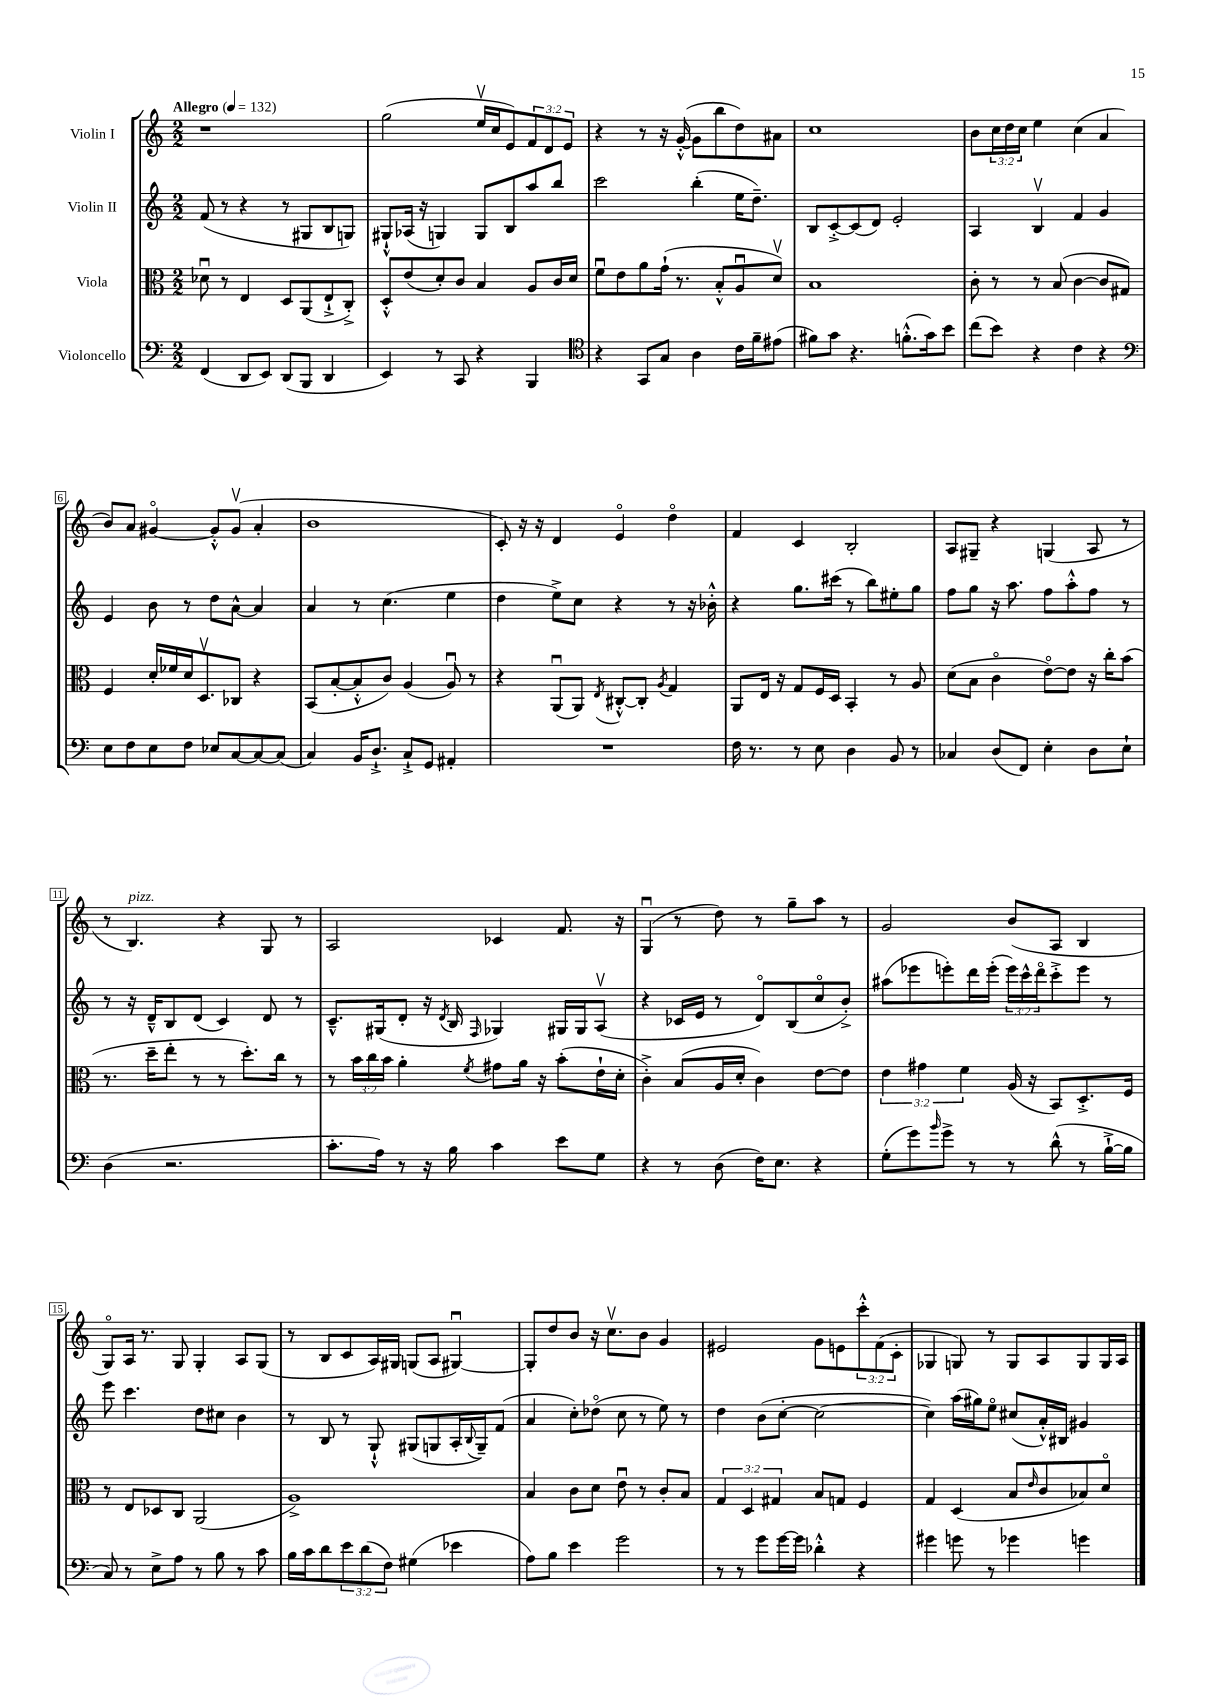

**kern	**kern	**kern	**kern
*staff4	*staff3	*staff2	*staff1
*clefF4	*clefC3	*clefG2	*clefG2
*k[]	*k[]	*k[]	*k[]
*M2/2	*M2/2	*M2/2	*M2/2
*MM132	*MM132	*MM132	*MM132
(4FF	8d-u	(8f	1r
.	8r	8r	.
8DD	4E	4r	.
8EE)	.	.	.
(8DD	8D	8r	.
8BBB	(8AA	8G#	.
4DD	8E`^	8B	.
.	8C'^)	8G)	.
=	=	=	=
4EE)	8D'^^	8G#`^^	(2gg
.	(8e	(16A-	.
.	.	16r	.
8r	8d')	4G)	.
8CC	8c	.	.
4r	4B	8G	16eev
.	.	.	16cc
.	.	8B	8e)
4BBB	8A	8aa	12f
.	.	.	12d
.	16c	8bb	.
.	.	.	12e
.	16d	.	.
=	=	=	=
*clefC4	*	*	*
4r	8fu	2ccc	4r
.	8e	.	.
8GG	8a	.	8r
8G	(16g`	.	16r
.	8.r	.	([16g'^^
4A	.	(4bb'	8g]
.	8B'^^	.	8bb
16c	8Au	16ee	8dd)
16f~	.	8.dd~)	.
(8e#	8dv)	.	8a#
=	=	=	=
8f#)	1B	8B	1cc
8g	.	[8c'^	.
4.r	.	(8c]	.
.	.	8d)	.
.	.	2e'	.
(8.f'^^	.	.	.
16g)	.	.	.
8b	.	.	.
=	=	=	=
(8cc	8c'	4A	8b
8b)	8r	.	24cc
.	.	.	24dd
.	.	.	24cc
4r	8r	4Bv	4ee
.	(8B	.	.
4c	[4c	4f	(4cc
4r	8c]	4g	4a
.	8G#)	.	.
=	=	=	=
*clefF4	*	*	*
8E	4F	4e	8b)
8F	.	.	8a
8E	16d'	8b	[4g#o
.	16f-	.	.
8F	16d	8r	.
.	8.Dv	.	.
8E-	.	8dd	8g#'^^]
[8C	8C-	[8a^^	(8g#v
8C_	4r	4a]	4a'
(8C]	.	.	.
=	=	=	=
4C)	(8BB	4a	1b
.	[8B'	.	.
16BB	8B'^^]	8r	.
8.D`^	.	.	.
.	8c)	(4.cc	.
8C`^	(4A	.	.
8GG	.	.	.
4AA#'	8Au)	4ee	.
.	8r	.	.
=	=	=	=
1r	4r	4dd	8c')
.	.	.	16r
.	.	.	16r
.	(8AAu	8ee^)	4d
.	8AA)	8cc	.
.	8qE	.	.
.	[8C#'^^	4r	4eo
.	8C#']	.	.
.	8qA	.	.
.	4G	8r	4ddo
.	.	16r	.
.	.	16b-'^^	.
=	=	=	=
16F	8AA	4r	4f
8.r	.	.	.
.	16E	.	.
.	16r	.	.
8r	8G	8.gg	4c
8E	16F	.	.
.	16D	(16ccc#	.
4D	4BB'	8r	2B'
.	.	8bb)	.
8BB	8r	8ee#'	.
8r	8A	8gg	.
=	=	=	=
4C-	(8d	8ff	8A
.	8B	8gg	8G#~
(8D	4co	16r	4r
.	.	8.aa	.
8FF)	.	.	.
4E'	[8eo)	8ff	(4G
.	8e]	8aa'^^	.
8D	16r	8ff	8A
.	16cc'	.	.
8E`	(8b	8r	8r
=	=	=	=
(4D	8.r	8r	8r
.	.	16r	4.B)
.	16dd~	16d~^^	.
2.r	8ee'	8B	.
.	8r	(8d	.
.	8r	4c)	4r
.	8.dd')	.	.
.	.	8d	8G
.	16cc	.	.
.	8r	8r	8r
=	=	=	=
8.c'	8r	8.c~^^	2A
.	24b	.	.
.	24cc	.	.
16A)	.	(16G#	.
.	24b	.	.
8r	4a'	8d'	.
16r	.	16r	.
.	.	8qd	.
16B	.	16B	.
.	8qf	16qqF	.
4c	8g#	4G-)	4c-
.	16a	.	.
.	16r	.	.
8e	(8b'	16G#	8.f
.	.	16G#	.
8G	16e`	(8Av	.
.	16d'	.	16r
=	=	=	=
4r	4c'^)	4r	(4Gu
8r	(8B	16c-	8r
.	.	16e	.
(8D	16A	8r	8dd)
.	16d'	.	.
16F)	4c)	8do)	8r
8.E	.	.	.
.	.	(8B	8gg~
4r	[8e	8cco	8aa
.	8e]	8b'^)	8r
=	=	=	=
(8G'	6e	(8aa#	2g
8g)	.	8eee-	.
.	6g#	.	.
16qqb	.	.	.
8g^	.	8eee')	.
.	6f	.	.
8r	.	16ddd	.
.	.	(16eee'	.
8r	(16A	24eee)	(8b
.	.	24ccc^^	.
.	16r	.	.
.	.	24dddo	.
(8d^^	8BB)	8ccc'^	8A
8r	8.D'^	8eee	4B
[16B`^	.	8r	.
16B]	16F	.	.
=	=	=	=
8C)	8r	8eee	8Go)
8r	8E	4.ccc	16A
.	.	.	8.r
8E^	8D-	.	.
8A	8C	.	8G
8r	(2AA	8dd	4G'
8B	.	8cc#	.
8r	.	4b	8A
8c	.	.	(8G
=	=	=	=
16B	1A^)	8r	8r
16c	.	.	.
8d	.	8B	8B
12e	.	8r	8c
(12d	.	.	.
.	.	8G`^^	16A)
12F)	.	.	.
.	.	.	16G#
(4G#	.	(8G#	(8G
.	.	8G	8A
4e-	.	16A'	[4G#u)
.	.	8qqB	.
.	.	16G~)	.
.	.	(8f	.
=	=	=	=
8A)	4B	4a	8G#']
8B	.	.	8dd
4e	8c	8cc')	8b
.	8d	(8dd-o	16r
.	.	.	8.ccv
2g	8eu	8cc	.
.	8r	8r	8b
.	8c'	8ee)	4g
.	8B	8r	.
=	=	=	=
8r	6G	4dd	2e#
8r	.	.	.
.	6D	.	.
8g	.	(8b	.
.	6G#	.	.
[16g	.	[8cc'	.
16g]	.	.	.
4d-'^^	8B	2cc_	8g
.	8G	.	8e
4r	4F	.	12ccc'^^
.	.	.	(12f
.	.	.	12c'
=	=	=	=
4g#	4G	4cc])	4G-
8g	(4D	(16aa	8G)
.	.	16gg#)	.
8r	.	8eeo	8r
4g-	8B	(8cc#	8G
.	16qqe	.	.
.	8c	16a'^^)	8A
.	.	16B#	.
4g	8B-)	4g#	8G
.	8do	.	16G
.	.	.	16A
==	==	==	==
*-	*-	*-	*-
